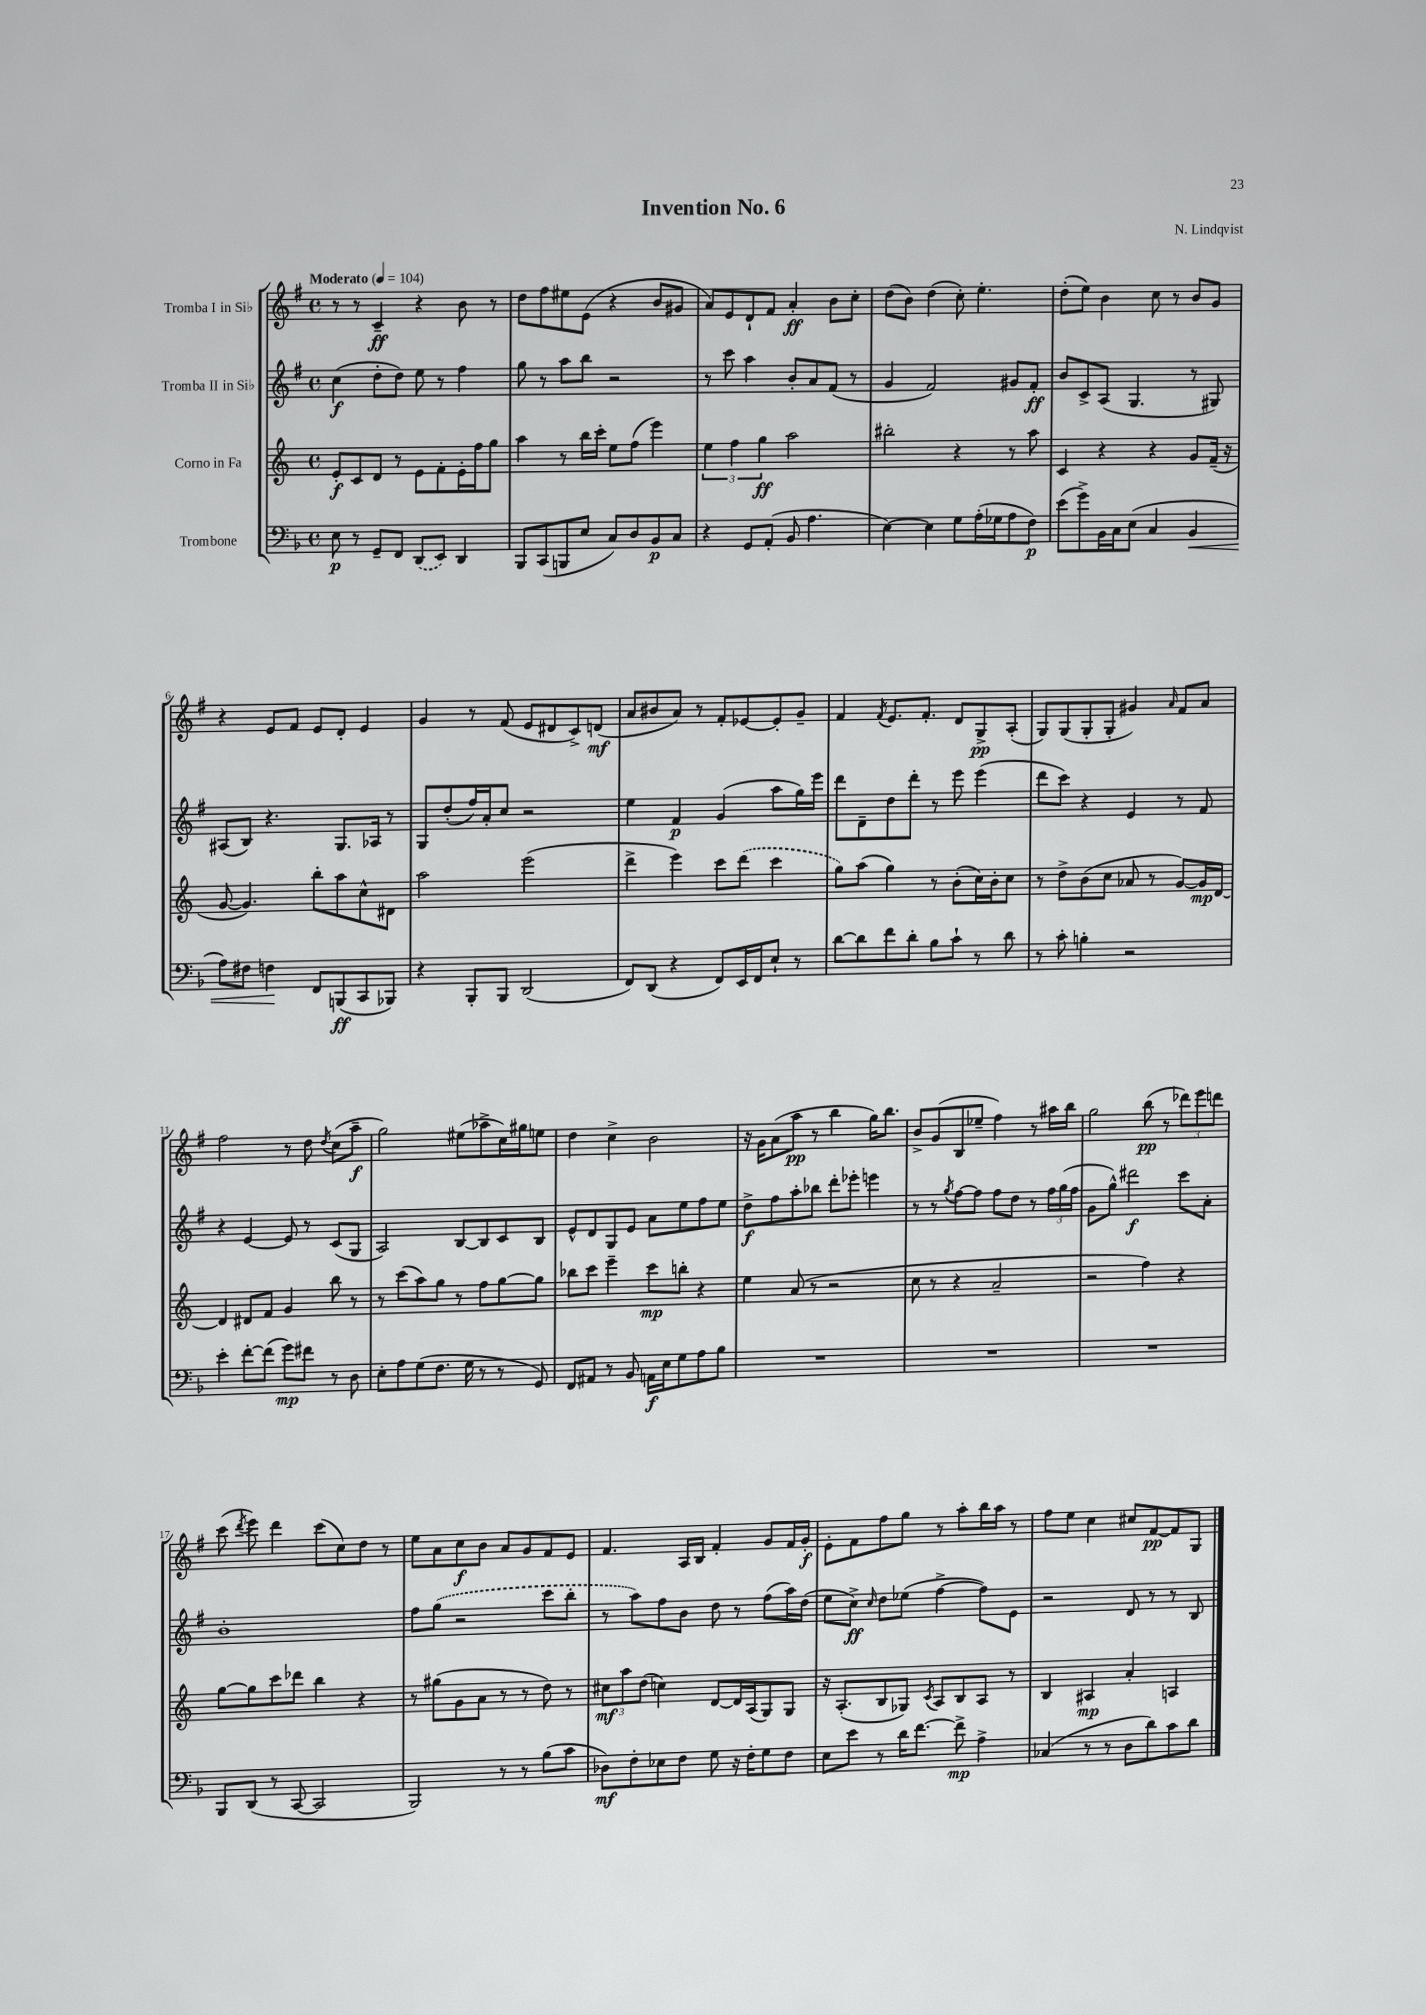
\header { title = "Invention No. 6" composer = "N. Lindqvist" }
<<
\new StaffGroup <<
\new Staff = "s0" \with { instrumentName = "Tromba I in Sib" } {
    \clef treble \key g \major \defaultTimeSignature \time 4/4 \tempo "Moderato" 4 = 104
    \autoBeamOff r8 r8 c'4--\ff r4 b'8 r8 |
    d''8[ fis''8 eis''8 e'8]( r4 b'8[ gis'8] |
    a'8[) e'8 d'8-! fis'8] a'4-.\ff b'8[ c''8]-. |
    d''8[( b'8]) d''4( c''8-.) e''4.-. |
    d''8[-.( e''8]) b'4 c''8 r8 b'8[ g'8] |
    r4 e'8[ fis'8] e'8[ d'8]-. e'4 |
    g'4 r8 fis'8( e'8[ dis'8 c'8->) d'8]\mf( |
    a'8[ bis'8 a'8]) r8 fis'8[-. ees'8~ ees'8-. g'8]-- |
    fis'4 \acciaccatura { fis'8 } e'8.[ fis'8.]-. d'8[ g8->\pp a8]-.( |
    g8[) g8( g8-. g8]-. gis'4) \grace { a'16 } fis'8[ a'8] |
    fis''2 r8 d''8 \acciaccatura { d''8 } c''8[( a''8]--\f |
    g''2) eis''8[( aes''8-> c''16) gis''16 e''8] |
    d''4 c''4-> b'2 |
    r16 g'16[ a'8( a''8]\pp r8 b''4 g''16[) b''8.] |
    b'8[-> g'8( b8 ees''8]-- fis''4) r8 ais''16[ b''16] |
    g''2 b''8\pp( r8 \tuplet 3/2 { des'''8[) e'''8 d'''8] } |
    c'''8( \acciaccatura { d'''8 } e'''8) d'''4 c'''8[( c''8) d''8] r8 |
    e''8[ a'8 c''8\f b'8] a'8[ g'8 fis'8 e'8] |
    fis'4. a16[ b16] fis'4-. g'8[ fis'16 g'16]-.\f |
    e'8[-. fis'8 fis''8 g''8] r8 a''8[-. b''16 a''16] r8 |
    fis''8[ e''8] c''4 cis''8[ fis'8~\pp fis'8 g8] \bar "|." |
}
\new Staff = "s1" \with { instrumentName = "Tromba II in Sib" } {
    \clef treble \key g \major \defaultTimeSignature \time 4/4
    \autoBeamOff c''4\f( d''8[-. d''8]) e''8 r8 fis''4 |
    g''8 r8 a''8[ b''8] r2 |
    r8 c'''8 a''4 b'8[-. a'8 fis'8]( r8 |
    g'4 fis'2) gis'8[ fis'8]-.\ff |
    b'8[ c'8-> a8]( g4. r8 gis8) |
    ais8[( b8]) r4. g8.[ aes16] r8 |
    g8[ d''8-.( fis''16) a'16-. c''8] r2 |
    e''4 fis'4\p g'4( a''8[ g''16) e'''16] |
    d'''8[ d'8-- d''8 d'''8]-. r8 e'''8 e'''4( |
    d'''8[ c'''8]) r4 e'4 r8 fis'8 |
    r4 e'4~ e'8 r8 c'8[( g8] |
    a2) b8[~ b8 c'8 b8] |
    e'8[-^ d'8 g8 e'8] a'8[ e''8 fis''8 e''8] |
    d''8[->\f fis''8 a''8-. bes''8] d'''8[-. ees'''8]-. e'''4 |
    r8 r8 \acciaccatura { g''8 } fis''8[~ fis''8] fis''8[ d''8] r8 \tuplet 3/2 { fis''16[ g''16( fis''16] } |
    g'8[ g''8]-^) dis'''2\f c'''8[ a'8]-. |
    b'1-. |
    fis''8[ \once \slurDashed g''8]( r2 c'''8[ b''8]-. |
    r8 a''8[) fis''8 b'8] d''8 r8 fis''8[( a''16) d''16]( |
    e''8[ c''8]->\ff) \grace { c''16 } d''8[ ees''8]( fis''4~-> fis''8[) e'8] |
    r2 d'8 r8 r8 b8 \bar "|." |
}
\new Staff = "s2" \with { instrumentName = "Corno in Fa" } {
    \clef treble \key c \major \defaultTimeSignature \time 4/4
    \autoBeamOff e'8[-.\f c'8 d'8] r8 e'8[ f'8-. e'16-. f''16 g''8] |
    a''4 r8 b''16[ c'''16]-. e''8[ f''8]( e'''4) |
    \tuplet 3/2 { e''4 f''4 g''4\ff } a''2 |
    bis''2-. r4 r8 a''8 |
    c'4 r4 r4 g'8[ f'16]--( r16 |
    g'8~ g'4.) b''8[-. a''8 c''8-^ dis'8] |
    a''2 e'''2( |
    d'''4-> e'''4) c'''8[ \once \slurDashed d'''8]( c'''4 |
    g''8[) a''8]( g''4) r8 b'8[-.( c''16) b'16-. c''8] |
    r8 d''8[-> b'8( c''8] aes'8 r8 g'8[~) g'16\mp d'16]~ |
    d'4 dis'8[ f'8] g'4 b''8 r8 |
    r8 c'''8[( a''8) g''8] r8 f''8[ g''8~ g''8] |
    bes''8[ c'''8] e'''4-- c'''8[\mp b''8]-. r4 |
    e''4 a'8( r8 r2 |
    c''8 r8 r4 a'2-- |
    r2 f''4) r4 |
    g''8[~ g''8 c'''8 des'''8] b''4 r4 |
    r8 gis''8[( g'8 a'8] r8 r8 d''8) r8 |
    \tuplet 3/2 { cis''8[\mf a''8 d''8]( } c''4) d'8[~ d'16 a16( g8) g8] |
    r16 a8.[-.( b8 ges8]) \acciaccatura { c'8 } a8[ b8 a8] r8 |
    b4 ais4\mp a'4-. a4 \bar "|." |
}
\new Staff = "s3" \with { instrumentName = "Trombone" } {
    \clef bass \key f \major \defaultTimeSignature \time 4/4
    \autoBeamOff e8\p r8 g,8[-- f,8] \once \slurDashed d,8[( e,8]) d,4 |
    bes,,8[ c,8( b,,8 e8] c8[) d8 bes,8\p c8] |
    r4 g,8[ a,8]-.( bes,8 a4. |
    e4~) e4 g8[ a16-.( ges16 a8 f8]\p) |
    e'8[( g'8->) bes,16 c16 e8]( c4 bes,4\< |
    a8[) fis8] f4\! f,8[ b,,8\ff( c,8 bes,,8]) |
    r4 bes,,8[-. bes,,8] d,2( |
    f,8[) d,8]( r4 f,8[) e,16 f,16 e8]-! r8 |
    d'8[~ d'8 f'8 d'8]-. bes8[ c'8]-! r8 d'8 |
    r8 c'8-. b4-. r2 |
    e'4-. f'8[~-. f'8]( g'8[\mp) fis'8] r8 d8 |
    e8[-. a8 g8( f8.] g16 r8 r8 g,8) |
    f,8[ ais,8] r8 bes,8 a,16[\f e16 g8 a8 bes8] |
    R1 |
    R1 |
    R1 |
    bes,,8[ d,8]( r8 c,8~ c,2 |
    bes,,2) r8 r8 bes8[( c'8] |
    des8[\mf) f8-. ees8 f8] g8 r16 f16[-. g8 f8] |
    e8[ e'8] r8 d'16[ f'8.]~ f'8->\mp a4-> |
    ces4( r8 r8 d8[ d'8) c'8 d'8] \bar "|." |
}
>>
>>
